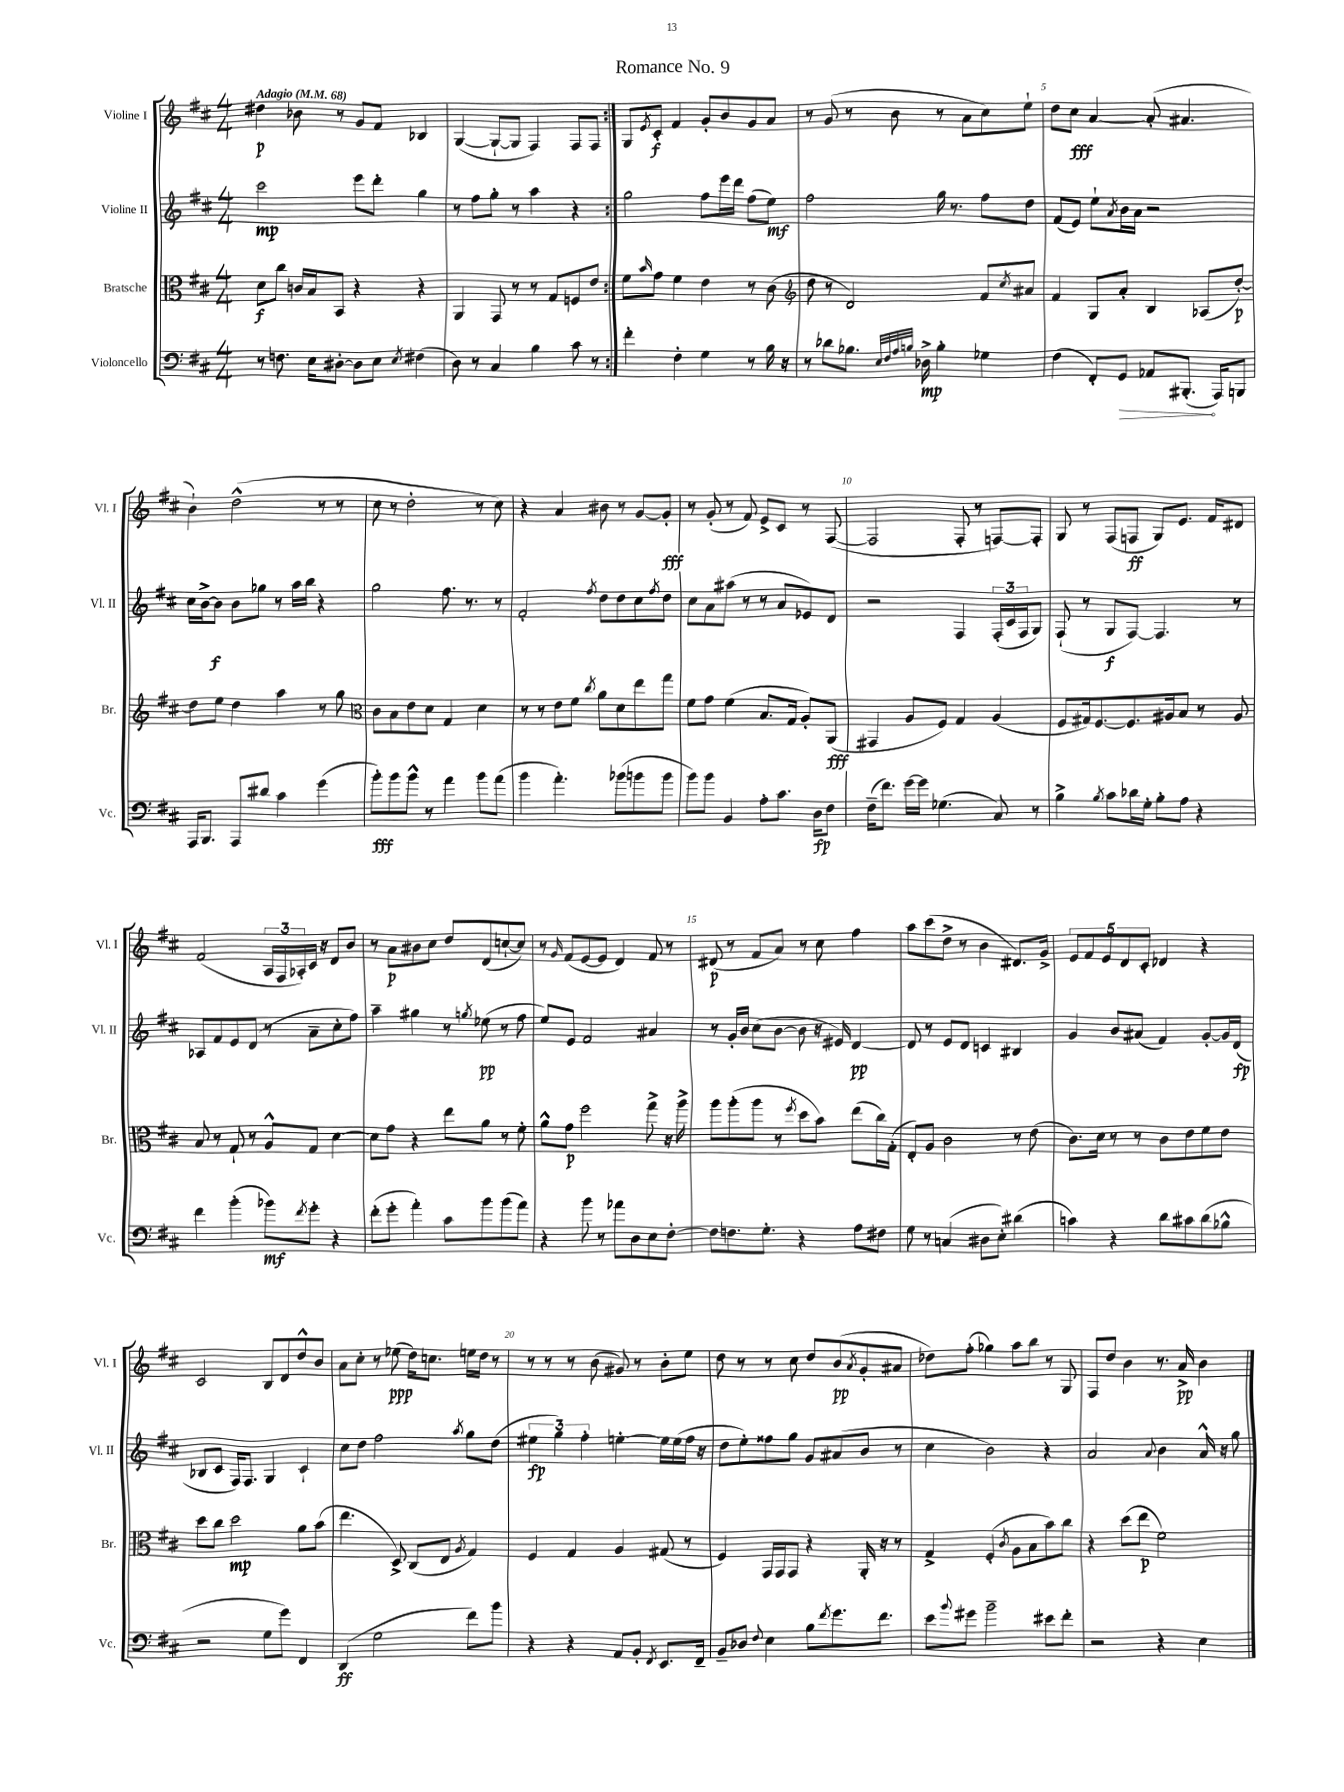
\header { title = "Romance No. 9" }
<<
\new StaffGroup <<
\new Staff = "s0" \with { instrumentName = "Violine I" shortInstrumentName = "Vl. I" } {
    \clef treble \key d \major \numericTimeSignature \time 4/4 \tempo "Adagio" 4 = 68
    \repeat volta 2 { dis''4\p bes'8 r8 g'8 fis'8 bes4 |
    g4~( g8~-! g8 fis4) fis8 fis8 | }
    g8 \acciaccatura { e'8 } cis'8-.\f fis'4 g'8-. b'8 g'8 a'8 |
    r8 g'8( r8 b'8 r8 a'8 cis''8) e''8-! |
    d''8 cis''8\fff a'4~ a'8-.( ais'4. |
    b'4-!) d''2-^( r8 r8 |
    cis''8 r8 d''2-. r8 cis''8) |
    r4 a'4 bis'8 r8 g'8~ g'8-.\fff |
    r8 g'8-.( r8 fis'8) e'8-> cis'8 r8 fis8~( |
    fis2 fis8-. r8 f8~) f8-. |
    g8 r8 fis8( f8\ff g8) e'8. fis'16 dis'8 |
    fis'2( \tuplet 3/2 { a16 fis16 aes16-.) } cis'16 r16 d'8 b'8 |
    r8 a'8\p bis'8 cis''8 d''8 d'8( c''8~-! c''8) |
    r8 \grace { g'16 } fis'8( e'8~ e'8 d'4) fis'8 r8 |
    dis'8\p( r8 fis'8 a'8) r8 cis''8 fis''4 |
    a''8 cis'''8( d''8-> r8 b'4 dis'8.) g'16-> |
    \tuplet 5/4 { e'8 fis'8 e'8 d'8 cis'8-. } des'4 r4 |
    cis'2 b8 d'8 d''8-^ b'8 |
    a'8 cis''8-. r8 ees''8\ppp( d''16) c''8. e''16 d''16 r8 |
    r8 r8 r8 b'8( gis'8) r8 b'8-. e''8 |
    d''8 r8 r8 cis''8 d''8 b'8\pp( \acciaccatura { a'8 } g'8-. ais'8 |
    des''8) fis''8-.( ges''4) a''8 b''8 r8 g8 |
    fis8 d''8 b'4 r8. a'16->\pp b'4 \bar "|." |
}
\new Staff = "s1" \with { instrumentName = "Violine II" shortInstrumentName = "Vl. II" } {
    \clef treble \key d \major \numericTimeSignature \time 4/4
    \repeat volta 2 { cis'''2\mp e'''8 d'''8-. g''4 |
    r8 fis''8 g''8-. r8 a''4 r4 | }
    g''2 fis''8 e'''16 d'''16 fis''8( e''8\mf) |
    fis''2 g''16 r8. fis''8 d''8 |
    fis'8( e'8) e''8-! \acciaccatura { a'8 } b'16 a'16 r2 |
    cis''16 b'16~-> b'8\f b'8 ges''8 r8 a''16 b''16 r4 |
    g''2 fis''8. r8. r8 |
    fis'2-. \acciaccatura { fis''8 } d''8 d''8 cis''8 \acciaccatura { fis''8 } d''8 |
    cis''8 a'8 ais''8( r8 r8 a'8 ees'8) d'8 |
    r2 fis4 \tuplet 3/2 { fis16-.( cis'16 fis16 } g8) |
    fis8-!( r8 g8\f fis8~) fis4. r8 |
    aes8 fis'8 e'8 d'8( r8 a'8-- cis''8-. fis''8) |
    a''4-- gis''4 r8 \acciaccatura { g''8 } ees''8\pp( r8 fis''8 |
    e''8) e'8 fis'2 ais'4 |
    r8 g'16-. b'16 cis''8( b'8~ b'8 r16 eis'16) d'4~\pp |
    d'8 r8 e'8 d'8 c'4 bis4 |
    g'4 b'8 ais'8( fis'4) g'8~-. g'16 d'16\fp( |
    bes8 cis'8 fis16) fis8. g4 cis'4-! |
    cis''8 d''8 fis''2 \acciaccatura { a''8 } g''8 d''8( |
    \tuplet 3/2 { eis''4\fp g''4) fis''4-. } e''4~-. e''16 e''16( fis''16 r16 |
    d''8 e''8-.) fisis''8 g''8 g'8 ais'8( b'8 r8 |
    cis''4 b'2) r4 |
    a'2 \appoggiatura { a'8 } b'4 a'16-^ r16 g''8 \bar "|." |
}
\new Staff = "s2" \with { instrumentName = "Bratsche" shortInstrumentName = "Br." } {
    \clef alto \key d \major \numericTimeSignature \time 4/4
    \repeat volta 2 { d'8\f cis''8 c'16 b16 b,8 r4 r4 |
    a,4 g,8 r8 r8 g8 f8 e'8 | }
    fis'8 \grace { b'16 } g'8 fis'4 e'4 r8 cis'8( |
    \clef treble d''8 r8 d'2) fis'8 \acciaccatura { cis''8 } ais'8 |
    fis'4 g8 a'8-. b4 aes8( d''8~-.\p) |
    d''8 e''8 d''4 a''4 r8 g''8 |
    \clef alto cis'8 b8 e'8 d'8 g4 d'4 |
    r8 r8 e'8 fis'8 \acciaccatura { cis''8 } a'8 d'8 e''8 g''8 |
    fis'8 g'8 fis'4( b8. g16 a8-.) a,8\fff( |
    gis,4 a8 fis8) g4 a4( |
    fis8 gis16) fis8.~ fis8. ais16 b8 r8 ais8 |
    b8 r8 g8-! r8 a8-^ g8 d'4~ |
    d'8 g'8 r4 e''8 a'8 r8 fis'8-. |
    a'8-^ g'8\p fis''2 g''8-> r16 a''16-> |
    a''8 a''8-.( a''8 r8 \acciaccatura { fis''8 } d''8 b'8) e''8( cis''16) g16-.( |
    e8-.) a8 cis'2 r8 e'8( |
    cis'8.) d'16 r8 r8 cis'8 e'8 fis'8 e'8 |
    d''8 cis''8 d''2\mp a'8 b'8( |
    e''4. d8->) cis8( e8 \acciaccatura { a8 } g4) |
    fis4 g4 a4 gis8( r8 |
    fis4) g,16 g,16 g,8 r4 a,16-. r16 r8 |
    g4-> fis4-.( \acciaccatura { cis'8 } a8 b8 b'8) cis''8 |
    r4 d''8( e''8\p fis'2) \bar "|." |
}
\new Staff = "s3" \with { instrumentName = "Violoncello" shortInstrumentName = "Vc." } {
    \clef bass \key d \major \numericTimeSignature \time 4/4
    \repeat volta 2 { r8 f8. e16 dis8~-. dis8 e8 \acciaccatura { e8 } fis4( |
    d8) r8 cis4 b4 cis'8 r8 | }
    fis'4-. fis4-. g4 r8 b16 r16 |
    r8 des'8 bes8. \grace { e32 fis32 a32 b32 } des16->\mp b4-. ges4 |
    fis4( fis,8-.) \once \override Hairpin.circled-tip = ##t g,8\> aes,8 bis,,8.-.\!( a,,16) b,,8 |
    a,,16 b,,8. a,,8 dis'8 cis'4 g'4( |
    b'8-.\fff) b'8 b'8-^ r8 a'4 b'8 a'8( |
    b'4 a'4.-.) bes'8( b'8 b'8 |
    b'8) b'8 b,4 a8-. cis'8. d16\fp fis8 |
    fis16--( fis'8.) g'16~ g'16 ges4.( cis8) r8 |
    b4-> \acciaccatura { b8 } cis'8 des'16 g16-. b8-. a8 r4 |
    fis'4 b'4-.( bes'8\mf) \acciaccatura { fis'8 } g'8-. r4 |
    fis'8-.( g'8-. a'4-.) cis'8 b'8 b'8( a'8) |
    r4 b'8 r8 aes'8 d8 e8 fis8~-. |
    fis8 f8. g8.-. r4 a8 fis8 |
    g8 r8 c4( dis8 e8-.) dis'4( |
    c'4) r4 d'8 cis'8 d'8( bes8-^ |
    r2 g8 g'8) fis,4 |
    d,4\ff( g2 fis'8) b'8 |
    r4 r4 a,8 b,8-. \acciaccatura { fis,8 } e,8. fis,16-- |
    b,8-- des8 \appoggiatura { fis8 } e4 b8 \acciaccatura { fis'8 } g'8. fis'8. |
    e'8 \appoggiatura { b'8 } gis'8 b'2-- eis'8 fis'8-. |
    r2 r4 e4 \bar "|." |
}
>>
>>
\layout { \context { \Score \override BarNumber.break-visibility = ##(#f #t #t) barNumberVisibility = #(every-nth-bar-number-visible 5) } }
